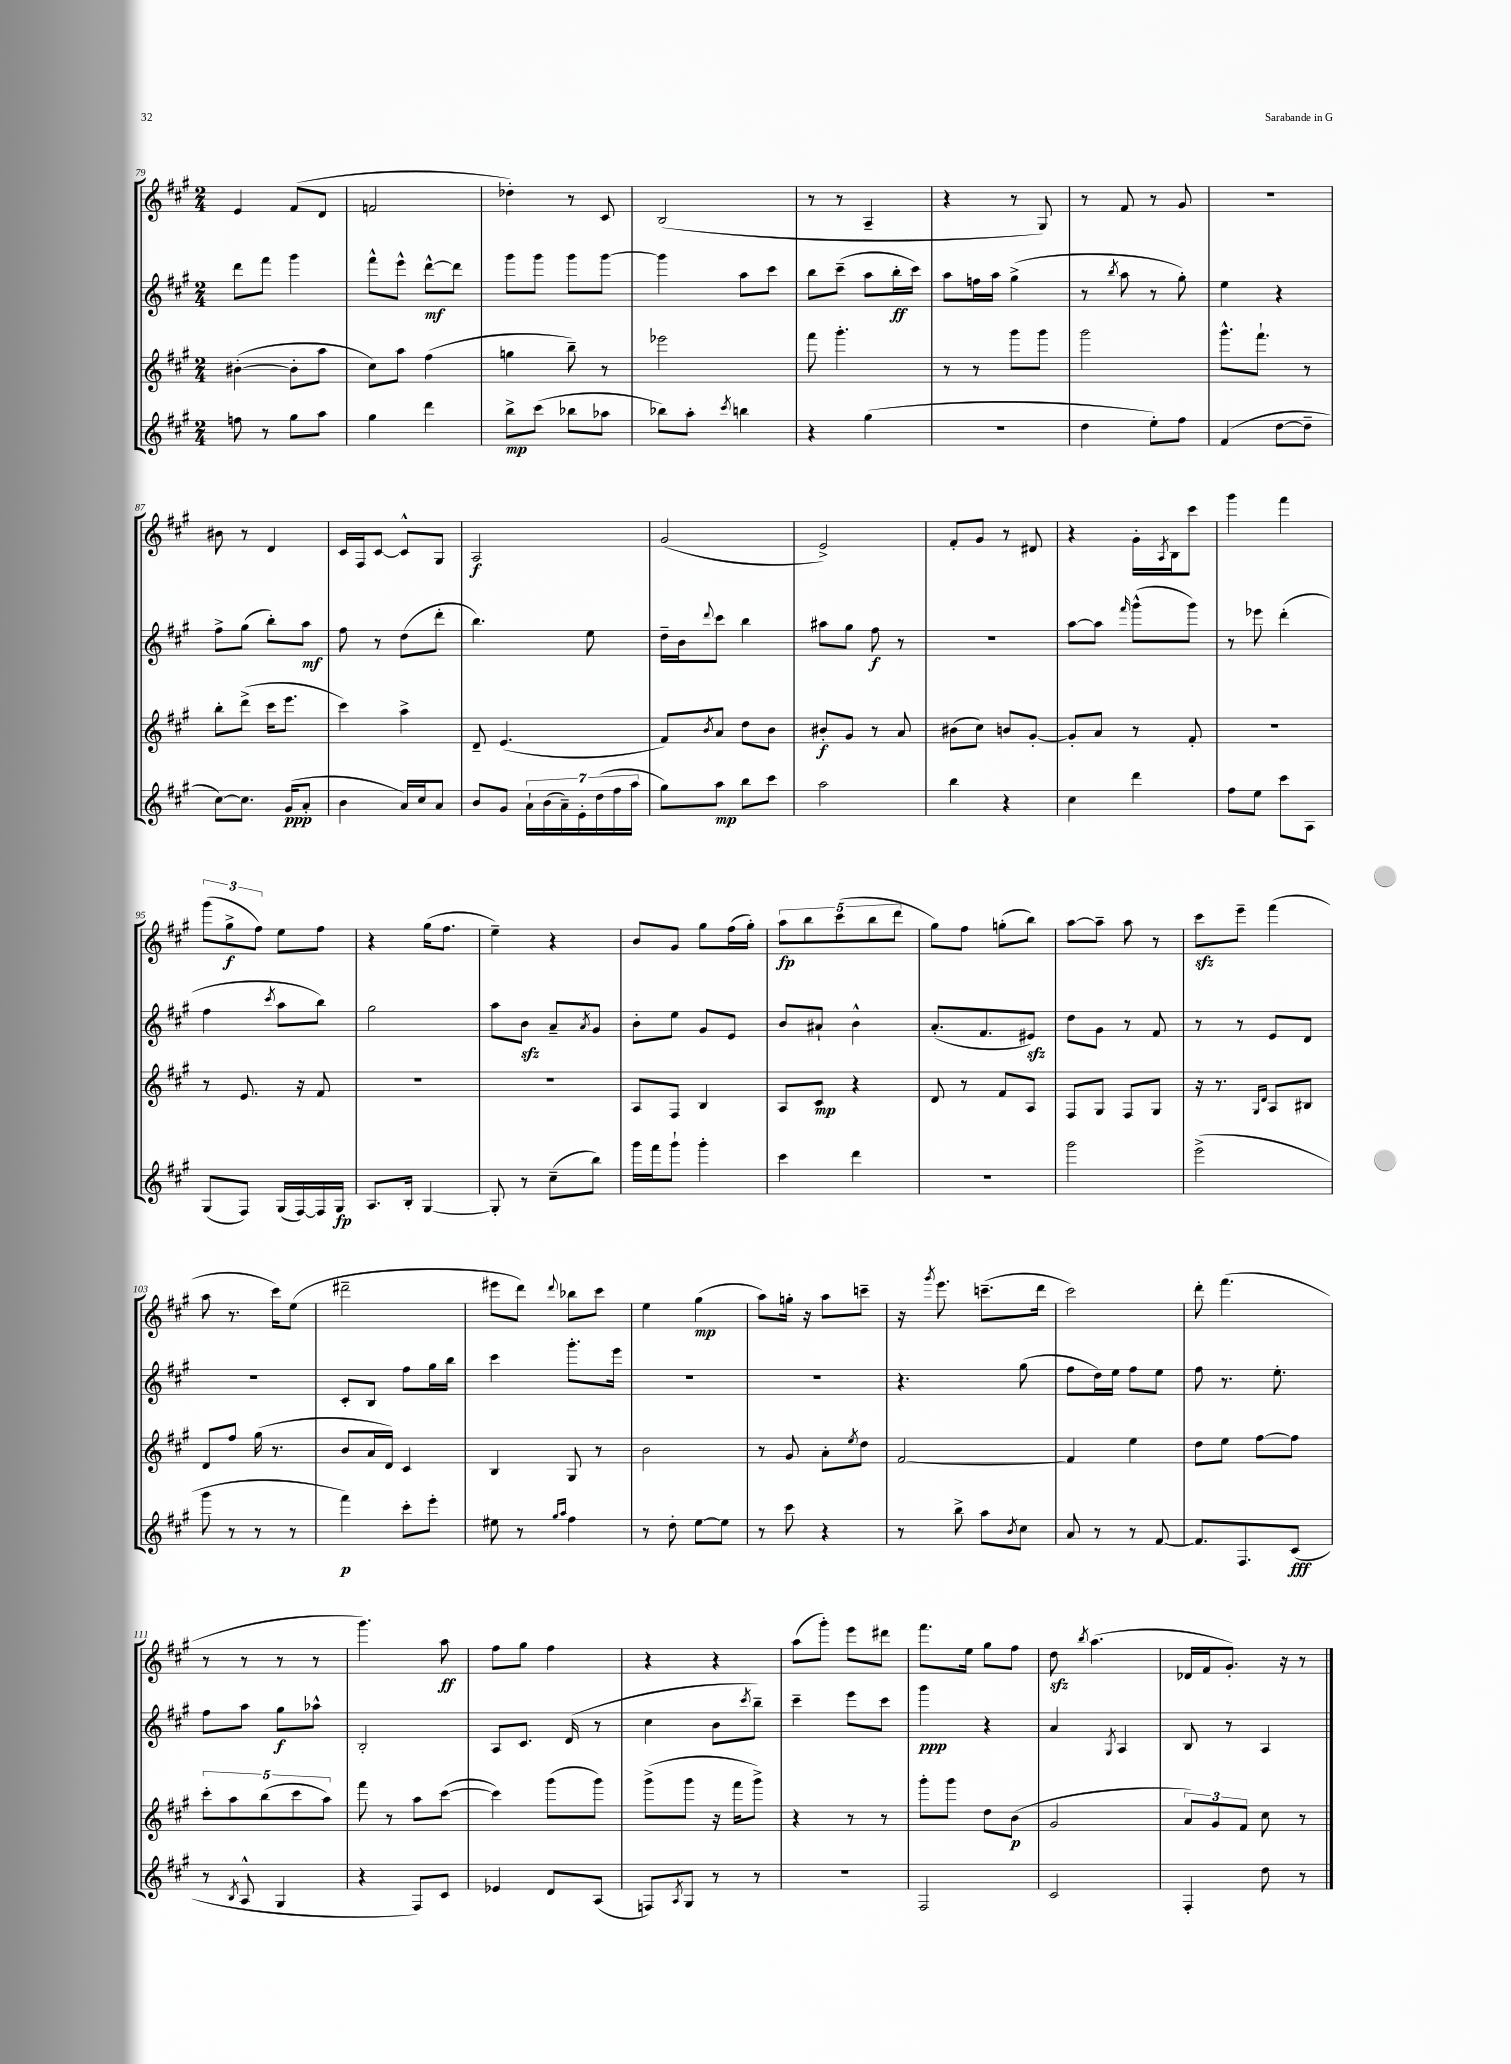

**kern	**kern	**kern	**kern
*staff4	*staff3	*staff2	*staff1
*clefG2	*clefG2	*clefG2	*clefG2
*k[f#c#g#]	*k[f#c#g#]	*k[f#c#g#]	*k[f#c#g#]
*M2/4	*M2/4	*M2/4	*M2/4
8ff	([4b#'	8ddd	4e
8r	.	8fff#	.
8gg#	8b#']	4ggg#	(8f#
8aa	8aa	.	8d
=	=	=	=
4gg#	8cc#)	8fff#^^	2f
.	8aa	8eee^^	.
4ddd	(4ff#	[8ddd^^	.
.	.	8ddd]	.
=	=	=	=
8bb^	4gg	8ggg#	4dd-')
(8ccc#	.	8ggg#	.
8bb-	8bb~)	8ggg#	8r
8aa-	8r	[8ggg#	8c#
=	=	=	=
8bb-)	2eee-	4ggg#]	(2B
8aa'	.	.	.
8qccc#	.	.	.
4bb	.	8aa	.
.	.	8ccc#	.
=	=	=	=
4r	8fff#	8bb	8r
.	4.ggg#'	(8ccc#~	8r
(4gg#	.	8aa	4A~
.	.	16bb'	.
.	.	16ccc#)	.
=	=	=	=
2r	8r	8aa	4r
.	8r	16ff	.
.	.	16aa	.
.	8ggg#	(4gg#^	8r
.	8ggg#	.	8G#)
=	=	=	=
4dd	2ggg#	8r	8r
.	.	8qbb	.
.	.	8aa	8f#
8ee')	.	8r	8r
8ff#	.	8gg#')	8g#
=	=	=	=
(4f#	8.ggg#^^	4ee	2r
.	8.fff#`	.	.
[8dd	.	4r	.
8dd~]	8r	.	.
=	=	=	=
[8cc#)	8bb'	8ff#^	8b#
8.cc#]	(8ddd^	(8gg#	8r
.	16ccc#	8bb')	4d
(16g#	8.eee	.	.
8a'	.	8aa	.
=	=	=	=
4b	4ccc#)	8ff#	16c#
.	.	.	16F#
.	.	8r	[8c#
16a)	4aa^	(8dd	8c#^^]
16cc#	.	.	.
8a	.	8ddd'	8G#
=	=	=	=
8b	8d~	4.bb)	2A
8g#	(4.e	.	.
28a`	.	.	.
(28b	.	.	.
28a~)	.	.	.
28e'	.	.	.
.	.	8ee	.
(28dd	.	.	.
28ff#	.	.	.
28aa	.	.	.
=	=	=	=
8gg#)	8f#)	16dd~	(2g#
.	.	16b	.
.	8qb	8qqddd	.
8aa	8a	8ccc#	.
8bb	8dd	4bb	.
8ccc#	8b	.	.
=	=	=	=
2aa	8b#'	8aa#	2e^)
.	8g#	8gg#	.
.	8r	8ff#	.
.	8a	8r	.
=	=	=	=
4bb	(8b#	2r	8f#'
.	8cc#)	.	8g#
4r	8b	.	8r
.	[8g#'	.	8d#
=	=	=	=
4cc#	8g#']	[8aa	4r
.	8a	8aa]	.
.	.	16qqfff#	.
4ddd	8r	(8ggg#^^	16g#'
.	.	.	8qA
.	.	.	16B
.	8f#'	8ggg#)	8ccc#
=	=	=	=
8ff#	2r	8r	4ggg#
8ee	.	8eee-	.
8ccc#	.	(4ddd'	4fff#
8A	.	.	.
=	=	=	=
(8G#	8r	4ff#	(12ggg#
.	.	.	12gg#^
8F#)	8.e	.	.
.	.	.	12ff#)
.	.	8qccc#	.
(16G#	.	8aa	8ee
[16F#)	16r	.	.
16F#]	8f#	8bb)	8ff#
16G#	.	.	.
=	=	=	=
8.A	2r	2gg#	4r
16B'	.	.	.
[4G#	.	.	(16gg#
.	.	.	8.ff#
=	=	=	=
8G#']	2r	8aa	4ee~)
8r	.	8b	.
(8cc#~	.	8a~	4r
.	.	8qa	.
8bb)	.	8g#	.
=	=	=	=
16ggg#	8A	8b'	8b
16fff#	.	.	.
8ggg#`	8F#	8ee	8g#
4ggg#'	4B	8g#	8gg#
.	.	8e	(16ff#
.	.	.	16gg#')
=	=	=	=
4ccc#	8A	8b	10aa
.	.	.	10bb
.	8c#	8a#`	.
.	.	.	(10ccc#
4ddd	4r	4b^^	.
.	.	.	10bb
.	.	.	10ddd
=	=	=	=
2r	8d	(8.a'	8gg#)
.	8r	.	8ff#
.	.	8.f#	.
.	8f#	.	(8gg'
.	8A	8e#)	8bb)
=	=	=	=
2ggg#	8F#	8dd	[8aa
.	8G#	8g#	8aa~]
.	8F#	8r	8aa
.	8G#	8f#	8r
=	=	=	=
(2eee^	16r	8r	8ccc#
.	8.r	.	.
.	.	8r	8eee~
.	16qqG#	.	.
.	16qqd	.	.
.	8A	8e	(4fff#
.	8B#	8d	.
=	=	=	=
8ggg#	8d	2r	8aa
8r	8ff#	.	8.r
8r	(16gg#	.	.
.	8.r	.	16ccc#)
8r	.	.	(8ee
=	=	=	=
4fff#)	8b	8c#'	2ddd#~
.	16a	8B	.
.	16d)	.	.
8ccc#'	4c#	8ff#	.
8eee'	.	16gg#	.
.	.	16bb	.
=	=	=	=
8ee#	4B	4ccc#	8eee#
8r	.	.	8ddd)
16qqgg#	.	.	.
16qqaa	.	.	8qqddd
4ff#	8G#	8.ggg#'	8bb-
.	8r	.	8ccc#
.	.	16eee	.
=	=	=	=
8r	2b	2r	4ee
8dd'	.	.	.
[8ee	.	.	(4gg#
8ee]	.	.	.
=	=	=	=
8r	8r	2r	8aa)
8ccc#	8g#	.	16gg'
.	.	.	16r
4r	8a'	.	8aa
.	8qee	.	.
.	8dd	.	8ccc~
=	=	=	=
8r	[2f#	4.r	16r
.	.	.	8qggg#
.	.	.	8.eee
8bb^	.	.	.
8aa	.	.	(8.ccc~
8qb	.	.	.
8cc#	.	(8gg#	.
.	.	.	16ddd
=	=	=	=
8a	4f#]	8ff#	2ccc#)
8r	.	16dd)	.
.	.	16ee	.
8r	4ee	8ff#	.
[8f#	.	8ee	.
=	=	=	=
8.f#]	8dd	8ff#	8ddd'
.	8ee	8.r	(4.fff#
8.F#	.	.	.
.	[8ff#	.	.
.	.	8.ee'	.
(8c#	8ff#]	.	.
=	=	=	=
8r	10ccc#'	8ff#	8r
.	10aa	.	.
8qB	.	.	.
8A^^	.	8aa	8r
.	(10bb	.	.
4G#	.	8gg#	8r
.	10ccc#	.	.
.	.	8aa-^^	8r
.	10aa)	.	.
=	=	=	=
4r	8fff#	2B'	4.ggg#)
.	8r	.	.
8F#)	8aa	.	.
8c#	([8ccc#	.	8aa
=	=	=	=
4e-	4ccc#])	8A	8ff#
.	.	8.c#	8gg#
8d	(8ggg#	.	4ff#
.	.	(16d	.
(8A	8ggg#)	8r	.
=	=	=	=
8F)	(8ggg#^	4cc#	4r
8qA	.	.	.
8G#	8ggg#	.	.
8r	16r	8b	4r
.	16fff#	.	.
.	.	8qccc#	.
8r	8ggg#^)	8bb~)	.
=	=	=	=
2r	4r	4ccc#~	(8aa
.	.	.	8ggg#')
.	8r	8eee	8eee
.	8r	8ccc#	8ddd#
=	=	=	=
2F#	8ggg#'	4ggg#	8.fff#
.	8ggg#	.	.
.	.	.	16ee
.	8dd	4r	8gg#
.	(8b	.	8ff#
=	=	=	=
2c#	2g#	4a	8dd
.	.	.	8qbb
.	.	.	(4.aa
.	.	8qG#	.
.	.	4A	.
=	=	=	=
4F#'	12a)	8B	16d-
.	.	.	16f#
.	12g#	.	.
.	.	8r	8.g#')
.	12f#	.	.
8dd	8cc#	4A	.
.	.	.	16r
8r	8r	.	8r
==	==	==	==
*-	*-	*-	*-
